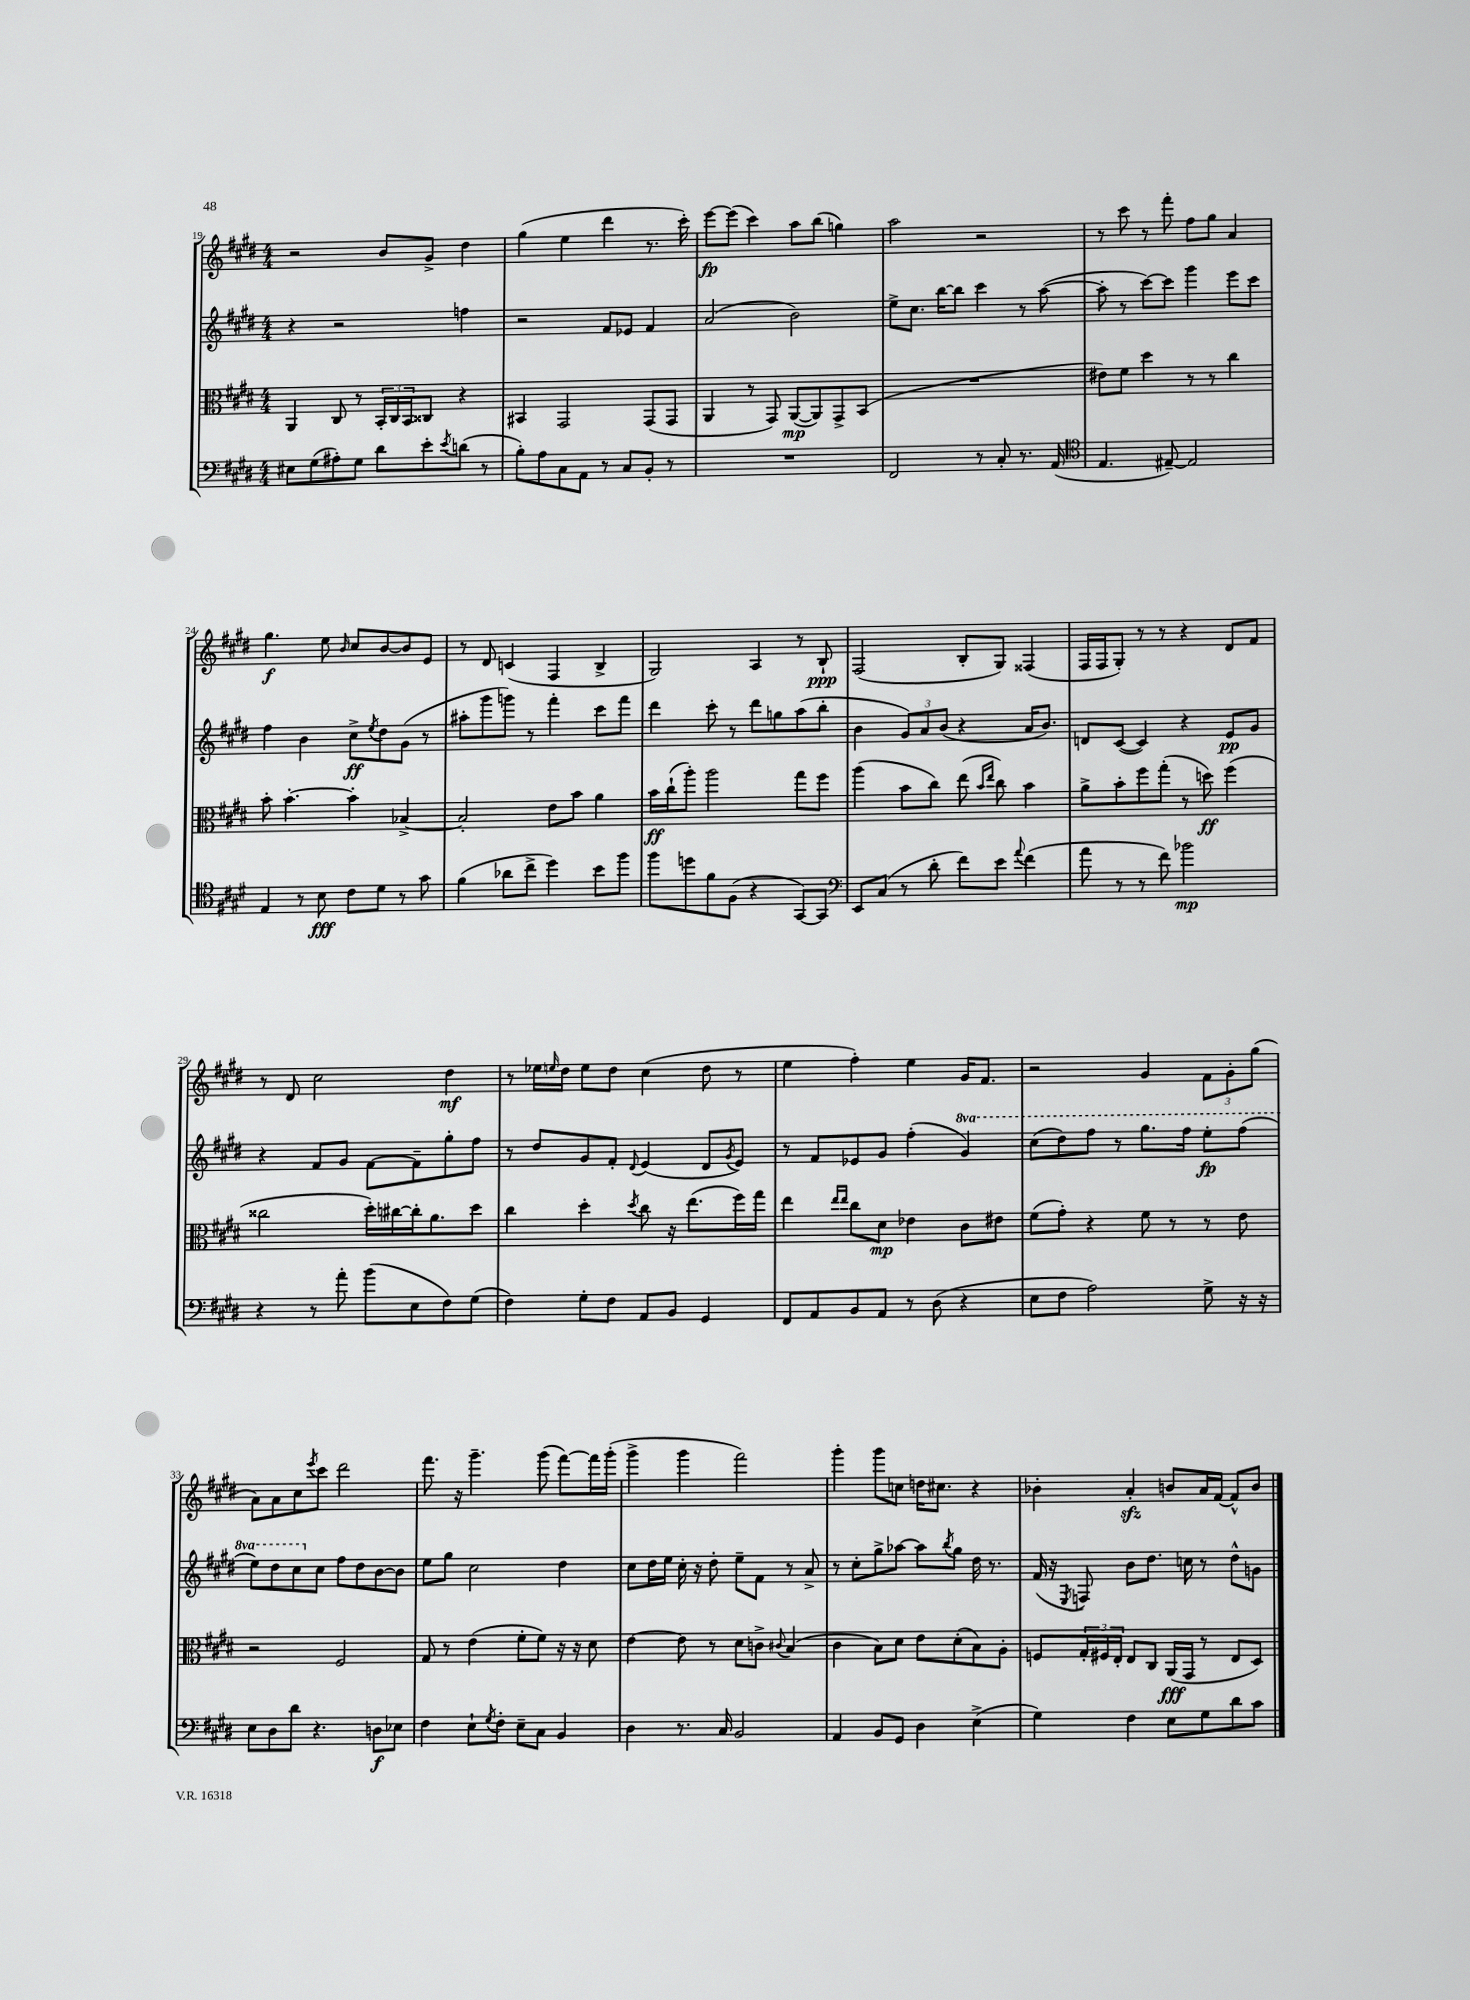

**kern	**kern	**kern	**kern
*staff4	*staff3	*staff2	*staff1
*clefF4	*clefC3	*clefG2	*clefG2
*k[f#c#g#d#]	*k[f#c#g#d#]	*k[f#c#g#d#]	*k[f#c#g#d#]
*M4/4	*M4/4	*M4/4	*M4/4
8E#	4AA	4r	2r
(8G#	.	.	.
8A#')	8C#	2r	.
8G#	8r	.	.
8d#	24BB'	.	8b
.	24C#	.	.
.	24BB	.	.
8e'	8C##	.	8g#^
8qe	.	.	.
(8d	4r	4ff	4dd#
8r	.	.	.
=	=	=	=
8B')	4BB#	2r	(4gg#
8A	.	.	.
8C#	2GG#	.	4ee
8AA	.	.	.
8r	.	8f#	4ddd#
8C#	.	8e-	.
8BB'	(8GG#	4f#	8.r
8r	8GG#	.	.
.	.	.	16ccc#')
=	=	=	=
1r	4AA	(2a	[8eee
.	.	.	(8eee]
.	8r	.	4ccc#)
.	8GG#)	.	.
.	([8AA	2b)	8aa
.	8AA])	.	(8bb
.	8GG#^	.	4gg)
.	(8BB	.	.
=	=	=	=
2FF#	1r	8ee^	2aa
.	.	8.cc#	.
.	.	[16bb	.
.	.	8bb]	.
8r	.	4ccc#	2r
8C#'	.	.	.
8.r	.	8r	.
.	.	([8aa	.
(16AA	.	.	.
=	=	=	=
*clefC4	*	*	*
4.E	8e#)	8aa']	8r
.	8f#	8r	8ccc#
.	4dd#	[8ccc#)	8r
[8E#~)	.	8ccc#]	8fff#'
2E#]	8r	4ggg#	8ff#
.	8r	.	8gg#
.	4cc#	8eee	4a
.	.	8ccc#	.
=	=	=	=
4E	8b'	4ff#	4.gg#
.	[4.b'	.	.
8r	.	4b	.
8B	.	.	8ee
.	.	.	16qqb
8c#	4b']	8cc#^	8cc#
.	.	8qee	.
8d#	.	8dd#	[8b
8r	[4B-^	(8g#	8b]
8g#	.	8r	8e
=	=	=	=
(4f#	2B-']	8aa#'	8r
.	.	8ggg#	8d#
8a-	.	8ggg)	(4c
8cc#^	.	8r	.
4dd#)	8e	4fff#'	4F#
.	8b	.	.
8b	4a	8ccc#	4B^
8ff#	.	8fff#	.
=	=	=	=
8ff#	16b	4ddd#	2G#)
.	(16cc#`	.	.
8dd	8aa')	.	.
8f#	2aa	8ccc#'	.
(8F#	.	8r	.
4r	.	8ddd#	4A
.	.	8gg	.
[8GG#)	8gg#	(8aa	8r
8GG#]	8ff#	8bb'	8B`
=	=	=	=
*clefF4	*	*	*
8EE	(4aa	4b	(2F#
(8C#	.	.	.
8r	8b	12g#)	.
.	.	12a	.
8d#'	8cc#)	.	.
.	.	(12b	.
8f#)	(8ee	4r	8B'
.	16qqb	.	.
.	16qqee	.	.
8e	8cc#)	.	8G#)
8qqa	.	.	.
(4f#	4b	16a	(4F##
.	.	8.b)	.
=	=	=	=
8a	8a^	8d	16F#
.	.	.	16F#
8r	8b'	([8c#	8G#')
8r	8ff#	4c#])	8r
8f#)	(8gg#'	.	8r
2b-	8r	4r	4r
.	8dd)	.	.
.	(4ff#	8e	8d#
.	.	8g#	8f#
=	=	=	=
4r	2cc##	4r	8r
.	.	.	8d#
8r	.	8f#	2cc#
8a'	.	8g#	.
(8b	16dd#')	[8f#	.
.	[16cc#	.	.
8E	16cc#']	8f#~]	.
.	8.a	.	.
8F#)	.	8gg#'	4dd#
(8G#	8dd#	8ff#	.
=	=	=	=
4F#)	4cc#	8r	8r
.	.	8dd#	16ee-
.	.	.	16qqee
.	.	.	16dd#
8G#'	4dd#'	8g#	8ee
8F#	.	8f#'	8dd#
.	8qdd#	8qqd#	.
8AA	8cc#	(4e	(4cc#
8BB	16r	.	.
.	(8.ee	.	.
4GG#	.	8d#	8dd#
.	.	8qg#	.
.	16ff#)	8e)	8r
.	16gg#	.	.
=	=	=	=
8FF#	4ee	8r	4ee
8AA	.	8f#	.
.	16qqee	.	.
.	16qqee	.	.
8BB	8cc#	8e-	4ff#')
8AA	8d#	8g#	.
8r	4e-	(4ff#'	4ee
(8D#	.	.	.
4r	8c#	4gg#)	16g#
.	.	.	8.f#
.	8e#	.	.
=	=	=	=
8E	(8f#	(8ccc#	2r
8F#	8g#')	8ddd#)	.
2A)	4r	8fff#	.
.	.	8r	.
.	8f#	8.ggg#	4g#
.	8r	.	.
.	.	16fff#	.
8G#^	8r	8eee'	12f#
.	.	.	12g#'
16r	8e	(8fff#	.
.	.	.	(12gg#
16r	.	.	.
=	=	=	=
8E	2r	8eee)	8a)
8D#	.	8ddd#	8a
8d#	.	8ccc#	8cc#
.	.	.	8qeee
4.r	.	8cc#	8ccc#
.	2F#	8ff#	2ddd#
.	.	8dd#	.
8D	.	[8b	.
8E-	.	8b]	.
=	=	=	=
4F#	8G#	8ee	8.fff#
.	8r	8gg#	.
.	.	.	16r
8E`	(4e	2cc#	4.ggg#~
8qG#	.	.	.
8F#'	.	.	.
8E~	8f#'	.	.
8C#	8f#)	.	(8ggg#
4BB	16r	4dd#	[8fff#)
.	16r	.	.
.	8d#	.	16fff#]
.	.	.	(16ggg#'
=	=	=	=
4D#	[4e	8cc#	4ggg#^
.	.	16dd#	.
.	.	16ee	.
8.r	8e]	16cc#'	4ggg#
.	.	16r	.
.	8r	8dd#'	.
16C#	.	.	.
2BB	8d#	8ee~	2fff#)
.	8c^	8f#	.
.	8qqc#	.	.
.	(4B	8r	.
.	.	8a^	.
=	=	=	=
4AA	4c#	8r	4ggg#'
.	.	8cc#'	.
8BB	8B)	8gg#^	8ggg#
8GG#	8d#	[8aa-	8cc
4D#	8e	8aa-]	16dd
.	.	.	8.cc#
.	.	8qbb	.
.	(8d#'	8gg#	.
(4E^	8B)	16dd#	4r
.	.	8.r	.
.	8A'	.	.
=	=	=	=
4G#)	8F	(16f#	4b-'
.	.	16r	.
.	.	8qE	.
.	24G#'	8F)	.
.	24F#	.	.
.	24E'	.	.
4F#	8E	8b	4a'
.	8C#	8.dd#	.
8E	(16AA	.	8b
.	16GG#	16cc	.
8G#	8r	8r	16a
.	.	.	[16f#
8d#	8E	8dd#^^	8f#^^]
8c#	8D#)	8g	8b
==	==	==	==
*-	*-	*-	*-
